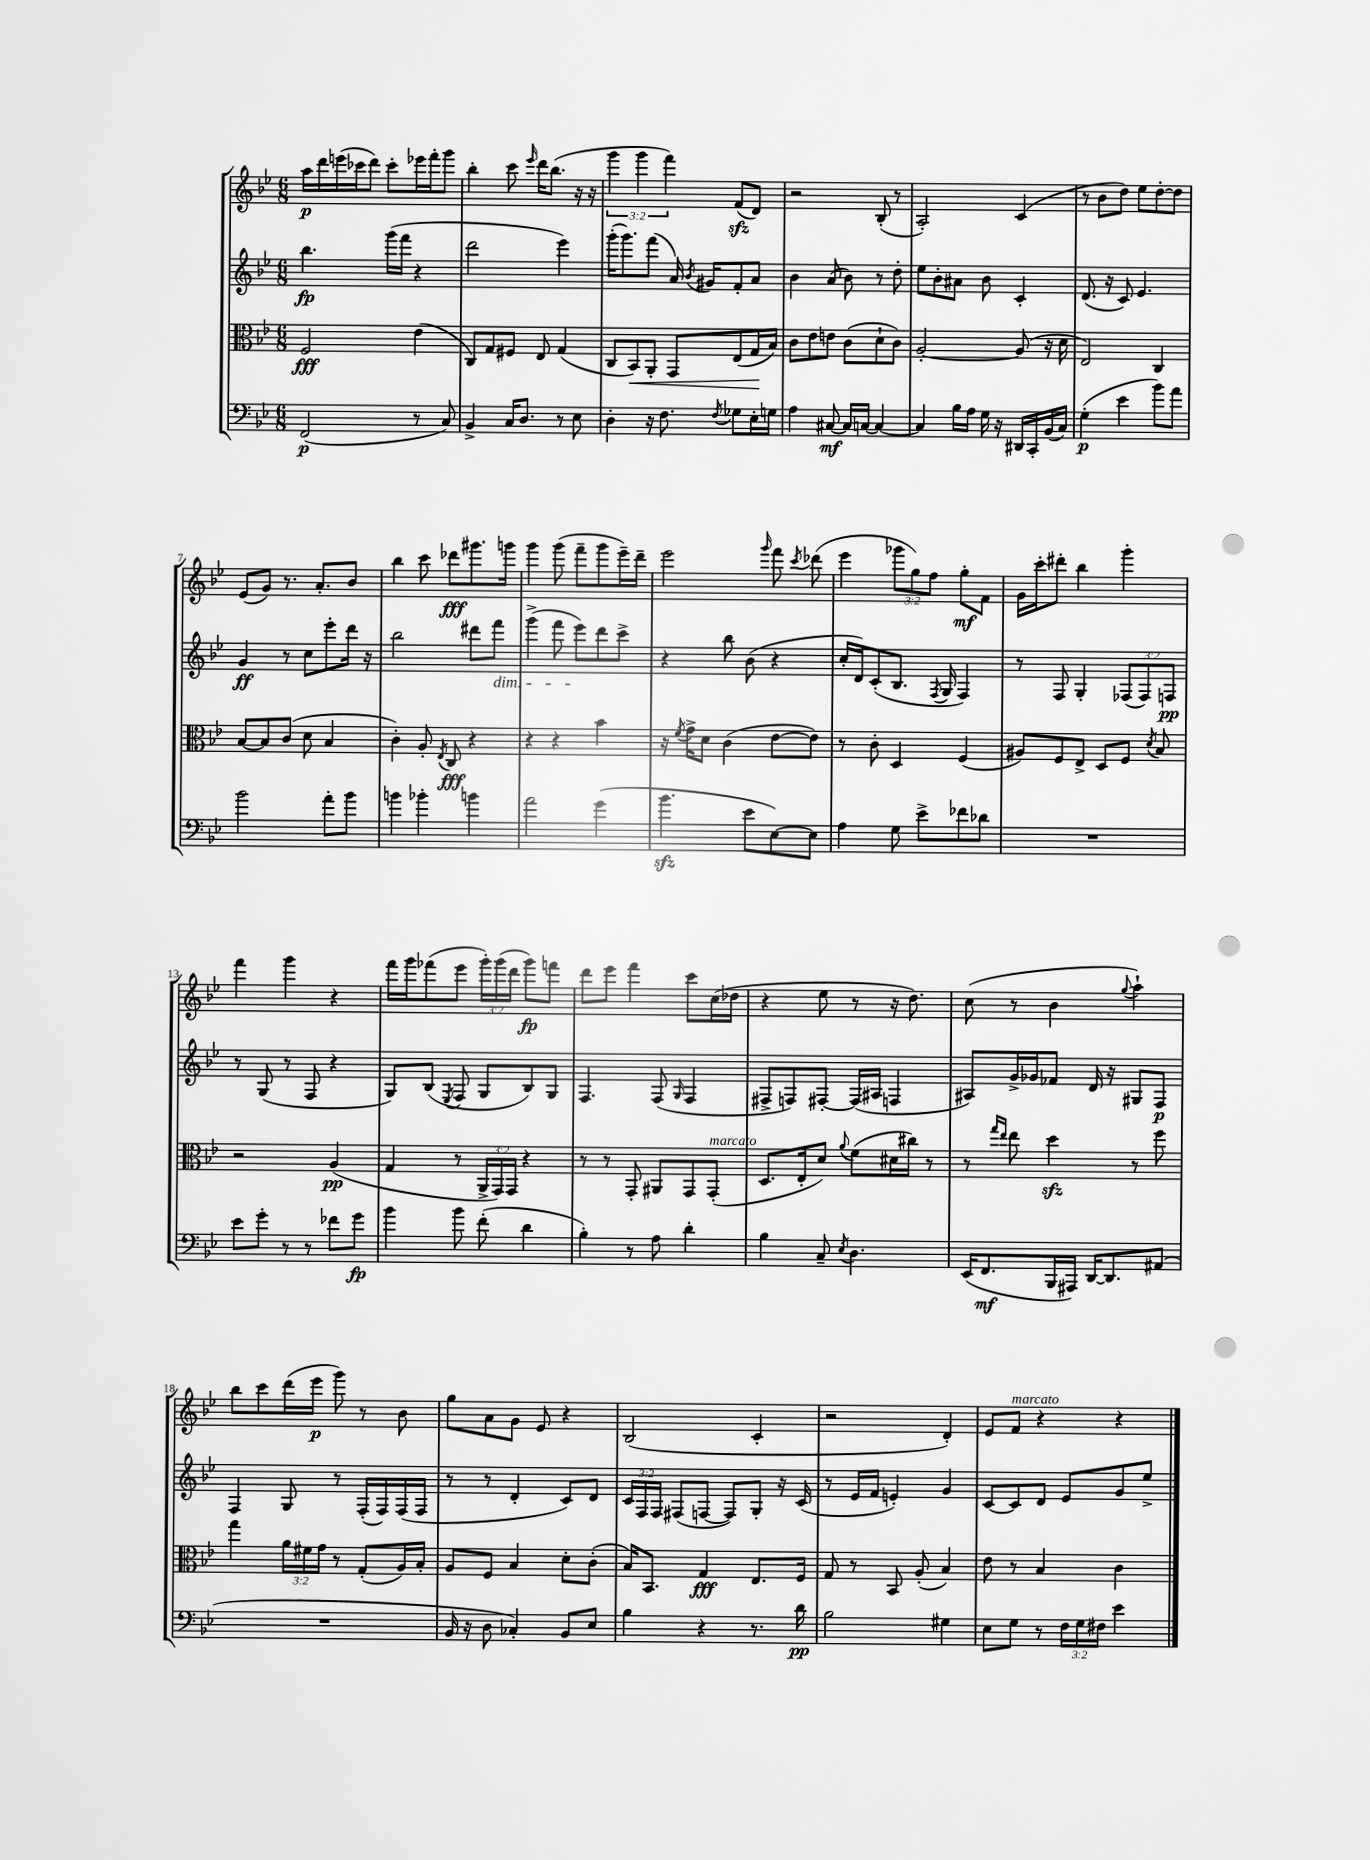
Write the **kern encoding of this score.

**kern	**kern	**kern	**kern
*staff4	*staff3	*staff2	*staff1
*clefF4	*clefC3	*clefG2	*clefG2
*k[b-e-]	*k[b-e-]	*k[b-e-]	*k[b-e-]
*M6/8	*M6/8	*M6/8	*M6/8
(2FF/	2F/	4.bb-\	16aa\LL
.	.	.	16ddd\
.	.	.	(16eee\
.	.	.	16ccc-\J
.	.	.	8ddd\J)
.	.	(16ggg\LL	8ccc-'\L
.	.	16fff\JJ	.
8r	(4e-\	4r	16eee-\L
.	.	.	16fff'\J
8C/)	.	.	8ggg\J
=	=	=	=
4BB-^/	8C/L)	2ddd\	4bb-'\
.	8G/	.	.
16C/LK	8F#/J	.	8ccc\
8.D/J	.	.	.
.	.	.	16qqeee-/
.	8E-/	.	16ddd\LK
.	.	.	(8.bb-\J
8r	(4G/	4eee-\)	.
8E-\	.	.	16r
.	.	.	16r
=	=	=	=
4D'\	8C/L	(16ggg'\LK	6ggg\
.	.	8.ggg\)	.
.	8BB-/)	.	.
.	.	.	6ggg\
16r	8AA'/J	(8fff\J	.
8.F\	.	.	.
.	.	.	6fff\)
.	8GG/L	16a/)	.
.	.	8qb-/	.
.	.	16g#/LK	.
8qF/	.	.	.
8G-\L	(8E-/	8f'/	(8f/L
16E-'\L	16G/L	8a/J	8d/J)
16G\JJ	16B-/JJ)	.	.
=	=	=	=
4A\	8c\L	4b-\	2r
.	8e-\	.	.
[8C#/	8e\J	(8a/	.
16C#/]LL	(8c\L	8b-\)	.
[16C/JJ	.	.	.
4C/_	8d`\	8r	(8B-'/
.	8c\J)	8dd'\	8r
=	=	=	=
4C/]	[2A'/	8ee-\L	2A'/)
.	.	8b-'\	.
16B-\LL	.	8a#\J	.
16A\JJ	.	.	.
16G\	.	8b-\	.
16r	.	.	.
16DD#/LL	(8A/]	4c'/	(4c/
16CC'/	.	.	.
(16BB-/	16r	.	.
16C/JJ)	16d\	.	.
=	=	=	=
(4G'\	2E-/)	(8.d/	8r
.	.	.	8b-\L
.	.	16r	.
4e-\	.	8c/)	8dd\J)
.	.	4.e-/	8ee-\L
8b-\L)	4C/	.	[8dd'\
8a\J	.	.	8dd\]J
=	=	=	=
2b-\	[8B-/L	4g/	(8e-/L
.	8B-/]	.	8g/J)
.	(8c/J	8r	8.r
.	8d\	8cc\L	.
.	.	.	8.a'/L
8a'\L	4B-/	8eee-'\	.
8b-\J	.	16ddd\Jk	8b-/J
.	.	16r	.
=	=	=	=
4b\	4c'\)	2bb-\	4bb-\
4b-'\	8A'/	.	8ccc\
.	8qE-/	.	.
.	8C/	.	8ddd-\L
4b\	4r	8ddd#\L	8.ggg#\
.	.	8fff\J	.
.	.	.	16ggg\Jk
=	=	=	=
2a\	4r	(4ggg^\	4ggg\
.	4r	8fff\	(8ggg\
.	.	8eee-\L)	8fff~\L
(4g\	4b-\	8ddd\	8ggg\
.	.	8ccc^\J	16eee-~\L)
.	.	.	16ddd~\JJ
=	=	=	=
4.b-\	16r	4r	2eee-\
.	8qf/	.	.
.	16g^\LK	.	.
.	8d\J	.	.
.	(4c\	8bb-\	.
8e-\L	.	(8b-\	.
.	.	.	16qqggg/
[8E-\)	[8e-\L	4r	8fff\
.	.	.	8qccc/
8E-\]J	8e-\]J)	.	(8ddd-\
=	=	=	=
4A\	8r	16cc'/LL	4eee-\
.	.	16d/J)	.
.	8c'\	(8c'/	.
8G\	4D/	8.B-/J	12ggg-\L
.	.	.	12gg\)
8e-^\L	.	.	.
.	.	.	12ff\J
.	.	8qF/	.
.	.	16G/	.
8f-\	(4F/	4F/)	8gg'\L
8d-\J	.	.	8f\J
=	=	=	=
2.r	8A#/L)	8r	16g\LL
.	.	.	16ccc'\J
.	8F/	8F/	8ddd#'\J
.	8E-^/J	4G'/	4bb-\
.	8D/L	.	.
.	8F/J	(12F-/L	4ggg'\
.	.	12F-/)	.
.	8qd/	.	.
.	8B-/	.	.
.	.	12F/J	.
=	=	=	=
8e-\L	2r	8r	4fff\
8g'\J	.	(8G/	.
8r	.	8r	4ggg\
8r	.	8F/	.
8f-\L	(4A/	4r	4r
8g\J	.	.	.
=	=	=	=
4b-\	4G/	8G/L)	16fff\LL
.	.	.	16ggg\J
.	.	(8B-/J	(8fff-\
.	.	8qE-/	.
8b-\	8r	8F/	8eee-\J
(8f'\	24AA^/LL	8G/L	24ggg'\LL)
.	24GG/)	.	(24ggg\
.	24GG/JJ	.	24ddd\JJ
4d\	4r	8B-/)	8ggg\L)
.	.	8G/J	8fff\J
=	=	=	=
4B-'\)	8r	4.F/	8ddd\L
.	8r	.	8eee-\J
8r	8GG'/	.	4fff\
8A\	8AA#/L	(8F/	.
.	.	16qqG/	.
4d'\	8GG/	4F/	8ccc\L
.	(8GG'/J	.	(16cc\L
.	.	.	16dd-\JJ
=	=	=	=
4B-\	8.D/L	8F#^/L	4r
.	.	8F/)	.
.	16E-'/k	.	.
8C~/	8d/J)	[8F#'/J	8ee-\
8qE-/	8qqa/	.	.
4.D\	(8f\L	(16F#/]LL	8r
.	.	16A#/JJ	.
.	16d#\L	4F/	16r
.	16cc#\JJ)	.	8.dd\)
.	8r	.	.
=	=	=	=
(16EE-/LK	8r	8A#/L)	(8cc\
8.FF/	.	.	.
.	16qqgg/LL	.	.
.	16qqee-/JJ	.	.
.	8ee-\	16g^/L	8r
.	.	16g-/J	.
16BBB-/L	4dd\	8f-/J	4b-\
16AAA#/JJ)	.	.	.
[16DD/LK	.	16d/	.
8.DD/]	.	16r	.
.	.	.	8qqgg/
.	8r	8G#/L	4aa`\)
(8AA#/J	8ff\	8F/J	.
=	=	=	=
2.r	4gg\	4F/	8bb-\L
.	.	.	8ccc\
.	24a\LL	8G/	(16ddd\L
.	24f#\	.	.
.	.	.	16eee-\JJ
.	24g\JJ	.	.
.	8r	8r	8ggg\)
.	(8G'/L	(16F'/LL	8r
.	.	16F/)	.
.	16A/L)	(16F/	8b-\
.	16B-'/JJ	16F/JJ	.
=	=	=	=
16BB-/	8A/L	8r	8gg\L
16r	.	.	.
8D\	8F/J	8r	8a\
4C-'/)	4B-/	4d'/	8g\J
.	.	.	8e-/
8BB-/L	8d'\L	8c/L)	4r
8E-/J	(8c'\J	8d/J	.
=	=	=	=
4B-\	16B-/LK)	24c/LL	(2B-/
.	.	24F/	.
.	8.BB-/J	.	.
.	.	24F/JJ	.
.	.	(8F#/L	.
4r	4G/	[8F/J	.
.	.	8F/]L)	.
8.r	8.E-/L	8G'/J	4c'/
.	.	16r	.
16d\	16F/Jk	(16c/	.
=	=	=	=
2B-\	8G/	8r	2r
.	8r	16e-/LL	.
.	.	16f/JJ	.
.	8BB-/	4e'/)	.
.	(8A'/	.	.
4G#\	4B-/)	4g/	4d'/)
=	=	=	=
8E-\L	8e-\	[8c/L	8e-/L
8G\J	8r	8c/]	8f/J
8r	4B-/	8d/J	4r
24F\LL	.	8e-/L	.
24G\	.	.	.
24F#\JJ	.	.	.
4e-\	4c\	8g/	4r
.	.	8ee-^/J	.
==	==	==	==
*-	*-	*-	*-
